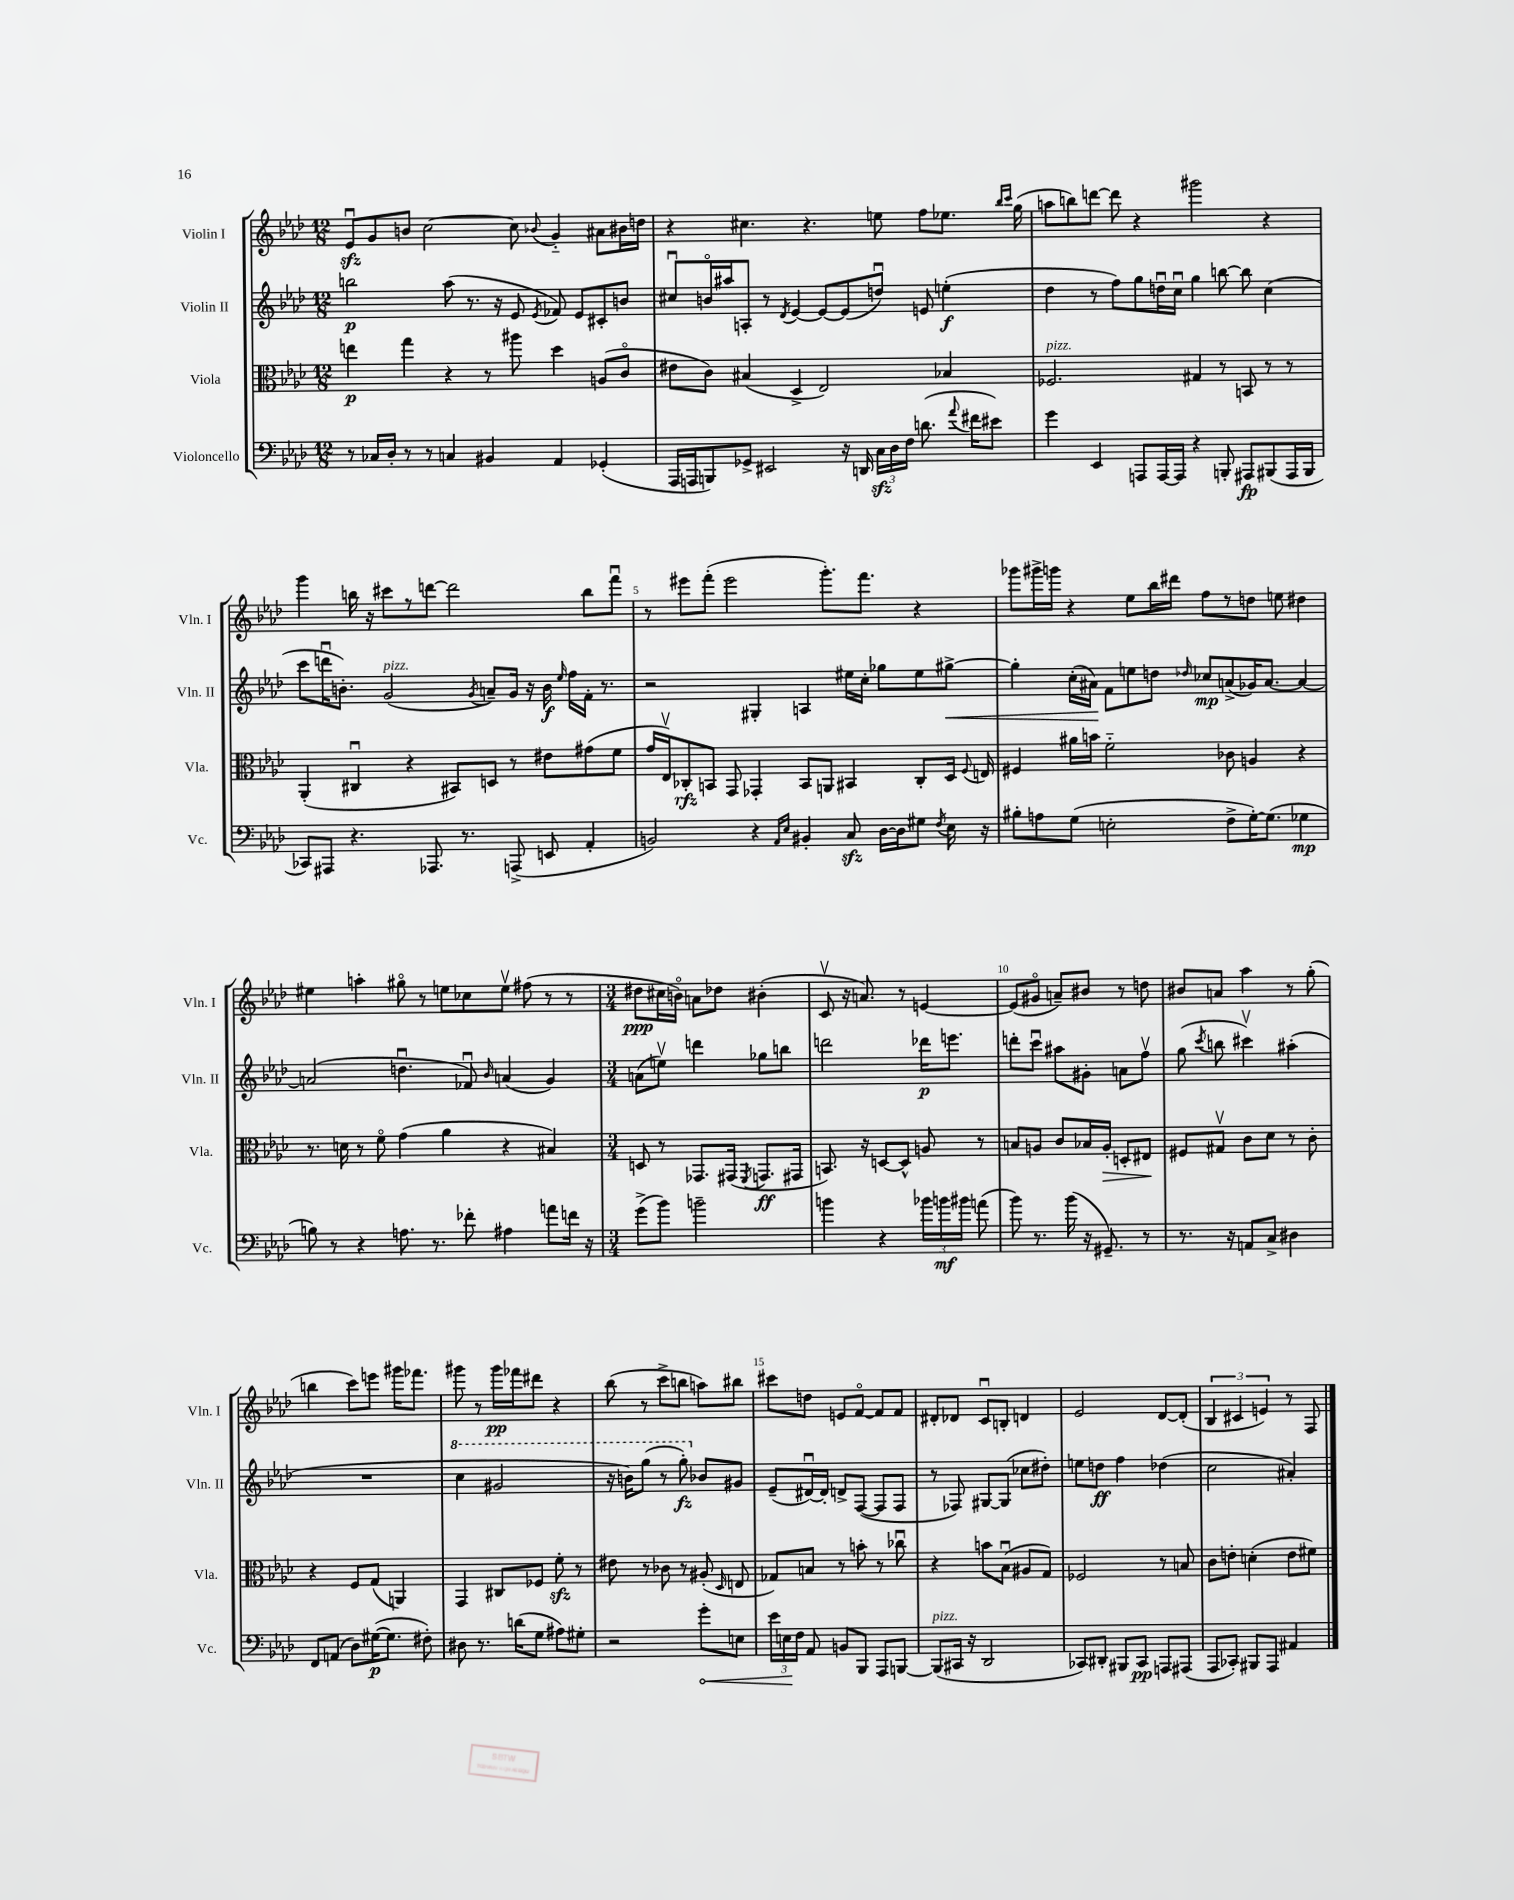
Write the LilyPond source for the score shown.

<<
\new StaffGroup <<
\new Staff = "s0" \with { instrumentName = "Violin I" shortInstrumentName = "Vln. I" } {
    \clef treble \key aes \major \numericTimeSignature \time 12/8
    \autoBeamOff ees'8[\downbow\sfz g'8 b'8] c''2~ c''8 \appoggiatura { bes'8 } g'4-_ ais'8[ bis'16 d''16] |
    r4 cis''4. r4. e''8 f''8[ ees''8.] \grace { bes''16[ c'''16] } g''16( |
    a''8[ b''8) d'''8]~ d'''8 r4 gis'''2 r4 |
    g'''4 b''16 r16 cis'''8[ r8 d'''8]~ d'''2 b''8[ f'''8]\downbow |
    r8 eis'''8[ f'''8]-.( eis'''2 g'''8.[-.) f'''8.] r4 |
    ges'''8[ gis'''16-> g'''16] r4 ees''8[ bes''16 dis'''16] f''8[ r8 d''8] e''8 dis''4 |
    eis''4 a''4-. gis''8\flageolet r8 e''8[ ces''8 e''8]\upbow fis''8( r8 r8 |
    \numericTimeSignature \time 3/4 dis''8[\ppp cis''16 b'16]\flageolet) a'8[ des''8] bis'4-.( |
    c'8\upbow r16 a'8.) r8 e'4~ |
    e'8[( gis'8]\flageolet a'8[--) bis'8] r8 d''8 |
    bis'8[ a'8] aes''4 r8 g''8-.( |
    b''4 c'''8[) e'''8] gis'''16[ fes'''8.] |
    gis'''8 r8 gis'''16[\pp fes'''16 dis'''8] r4 |
    bes''8( r8 c'''8[-> b''8] a''8[) bis''8] |
    cis'''8[ d''8] e'8[ f'8]~\flageolet f'8[ f'8] |
    dis'8[-. des'8] c'8[\downbow b8]-. d'4 |
    ees'2 des'8[~ des'8]-.( |
    \tuplet 3/2 { bes4 cis'4 e'4) } r8 f8 \bar "|." |
}
\new Staff = "s1" \with { instrumentName = "Violin II" shortInstrumentName = "Vln. II" } {
    \clef treble \key aes \major \numericTimeSignature \time 12/8
    \autoBeamOff b''2\p aes''8( r8. r16 ees'8 \acciaccatura { ees'8 } fes'8) ees'8[ cis'8-. b'8] |
    cis''8[\downbow b'16\flageolet ais''16 a8]-. r8 \acciaccatura { des'8 } ees'4~ ees'8[~ ees'8( d''8]\downbow) e'8 e''4-.\f( |
    des''4 r8 f''8[) g''8 d''16\downbow c''16]\downbow g''4 b''8~ b''8 c''4( |
    c'''8[ d'''16\downbow b'8.]-.) g'2^\markup { \italic "pizz." }( \acciaccatura { g'8 } a'8[--) g'16] r16 b'16\f \grace { ees''16 } f''16[ f'16]-. r8. |
    r2 gis4-. a4 eis''16[ c''16]-. ges''8[ eis''8 gis''8]~->\< |
    gis''4-. c''16[-.( ais'16]\!) f'8[ e''8 d''8] \grace { des''16 } ces''8[\mp a'8->( ges'16) a'8.]~ a'4~ |
    a'2( d''4.\downbow fes'8\downbow) \grace { bes'16 } a'4( g'4) |
    \numericTimeSignature \time 3/4 a'8[( e''8]\upbow) d'''4 ges''8[ b''8] |
    d'''2 des'''16[\p e'''8.] |
    d'''8[-. c'''8]\downbow ais''8[ gis'8]-. a'8[ f''8]\upbow |
    g''8( \acciaccatura { c'''8 } b''8 cis'''4\upbow) ais''4-.( |
    R2. |
    \ottava #1 c'''4 gis''2 |
    r16 b''16[) g'''8]( r8 g'''8-.\fz) \ottava #0 bes'!8[ gis'8] |
    ees'8[--( dis'16~\downbow) dis'16]-. d'8[-> f8]~( f8[ f8] |
    r8 fes8) gis8[~ gis8]( ces''8[ dis''8]-.) |
    e''8[ d''8]\ff f''4 des''4( |
    c''2 ais'4-.) \bar "|." |
}
\new Staff = "s2" \with { instrumentName = "Viola" shortInstrumentName = "Vla." } {
    \clef alto \key aes \major \numericTimeSignature \time 12/8
    \autoBeamOff e''4\p g''4 r4 r8 ais''8 des''4 a8[( c'8]\flageolet |
    eis'8[ c'8]) bis4( des4-> ees2) bes4 |
    fes2.^\markup { \italic "pizz." } gis4 r8 b,8 r8 r8 |
    aes,4-.( cis4\downbow r4 bis,8[) d8] r8 eis'8[ gis'8( f'8] |
    g'16[ ees16\upbow) ces8-.\rfz b,8] g,8 ges,4-. b,8[ a,8] bis,4 ces8[-. des16] \appoggiatura { f8 } e16 |
    fis4 ais'16[ b'16] f'2-_ ces'8 a4 r4 |
    r8. d'16 r8 f'8\flageolet g'4( aes'4 r4 bis4) |
    \numericTimeSignature \time 3/4 d8 r8 ges,8.[ gis,16]( \acciaccatura { f,8 } g,8.[\ff gis,16] |
    b,8.) r16 d8[~ d8]-^ a8 r8 |
    b8[ a8] c'8[ bes16 a16]-.\> d8[-. eis8]\! |
    fis8[ gis8]\upbow c'8[ des'8] r8 c'8-. |
    r4 f8[ g8]( a,4) |
    g,4 cis8[ fes8] f'8-.\sfz r8 |
    eis'8 r8 ces'8 r8 ais8-.( \grace { des16 } e8 |
    ges8[) b8] r8 b'8-. r8 ces''8\downbow |
    r4 b'8[ bes8]\downbow( ais8[ g8]) |
    fes2 r8 b8 |
    c'8[ e'8]-. d'4-.( e'8[ fis'8]) \bar "|." |
}
\new Staff = "s3" \with { instrumentName = "Violoncello" shortInstrumentName = "Vc." } {
    \clef bass \key aes \major \numericTimeSignature \time 12/8
    \autoBeamOff r8 ces16[ des16]-. r8 r8 c4 bis,4 aes,4 ges,4-.( |
    aes,,16[ a,,16 b,,8) ges,8]-> eis,2 r16 d,16 \tuplet 3/2 { c16[\sfz des16 f16] } d'8.( \appoggiatura { aes'8 } fis'16[ eis'8]) |
    g'4 ees,4 a,,8[ a,,16~ a,,16] r4 b,,8-. ais,,8[\fp bis,,8( ais,,16 bis,,16] |
    ces,8[) ais,,8] r4. aes,,8. r8. a,,8->( e,8 aes,4-. |
    b,2) r4 \grace { aes,16[ ees16] } bis,4-. c8\sfz des16[~ des16 gis8] \acciaccatura { f8 } ees16 r16 |
    bis8[-. a8 g8]( e2-. f8[-> g16~-.) g8.]( ges4\mp |
    b8) r8 r4 a8. r8. fes'8-. ais4 a'8[ f'16] r16 |
    \numericTimeSignature \time 3/4 g'8[->( bes'8]) b'2-- |
    b'4 r4 \tuplet 3/2 { bes'16[ b'16\mf bis'16] } a'8( |
    bes'8) r8. bes'16( r16 gis,8.--) r8 |
    r8. r16 a,8[ c8]-> dis4 |
    f,8[ a,8]( des8[) gis16~\p( gis8.] fis8-.) |
    dis8 r8. d'16[( g8] ais8[) gis8]-. |
    r2 \once \override Hairpin.circled-tip = ##t g'8[-.\< e8] |
    \tuplet 3/2 { ees'16[ e16\! f16] } aes,8 b,8[ bes,,8] aes,,8[ b,,8]~ |
    b,,8[^\markup { \italic "pizz." }( cis,16] r16 des,2 |
    ces,8[) dis,8]-. bis,,8[ ces,8]\pp a,,8[ ais,,8]( |
    aes,,8[ ces,8]-.) bis,,8[ aes,,8] ais,4 \bar "|." |
}
>>
>>
\layout { \context { \Score \override BarNumber.break-visibility = ##(#f #t #t) barNumberVisibility = #(every-nth-bar-number-visible 5) } }
